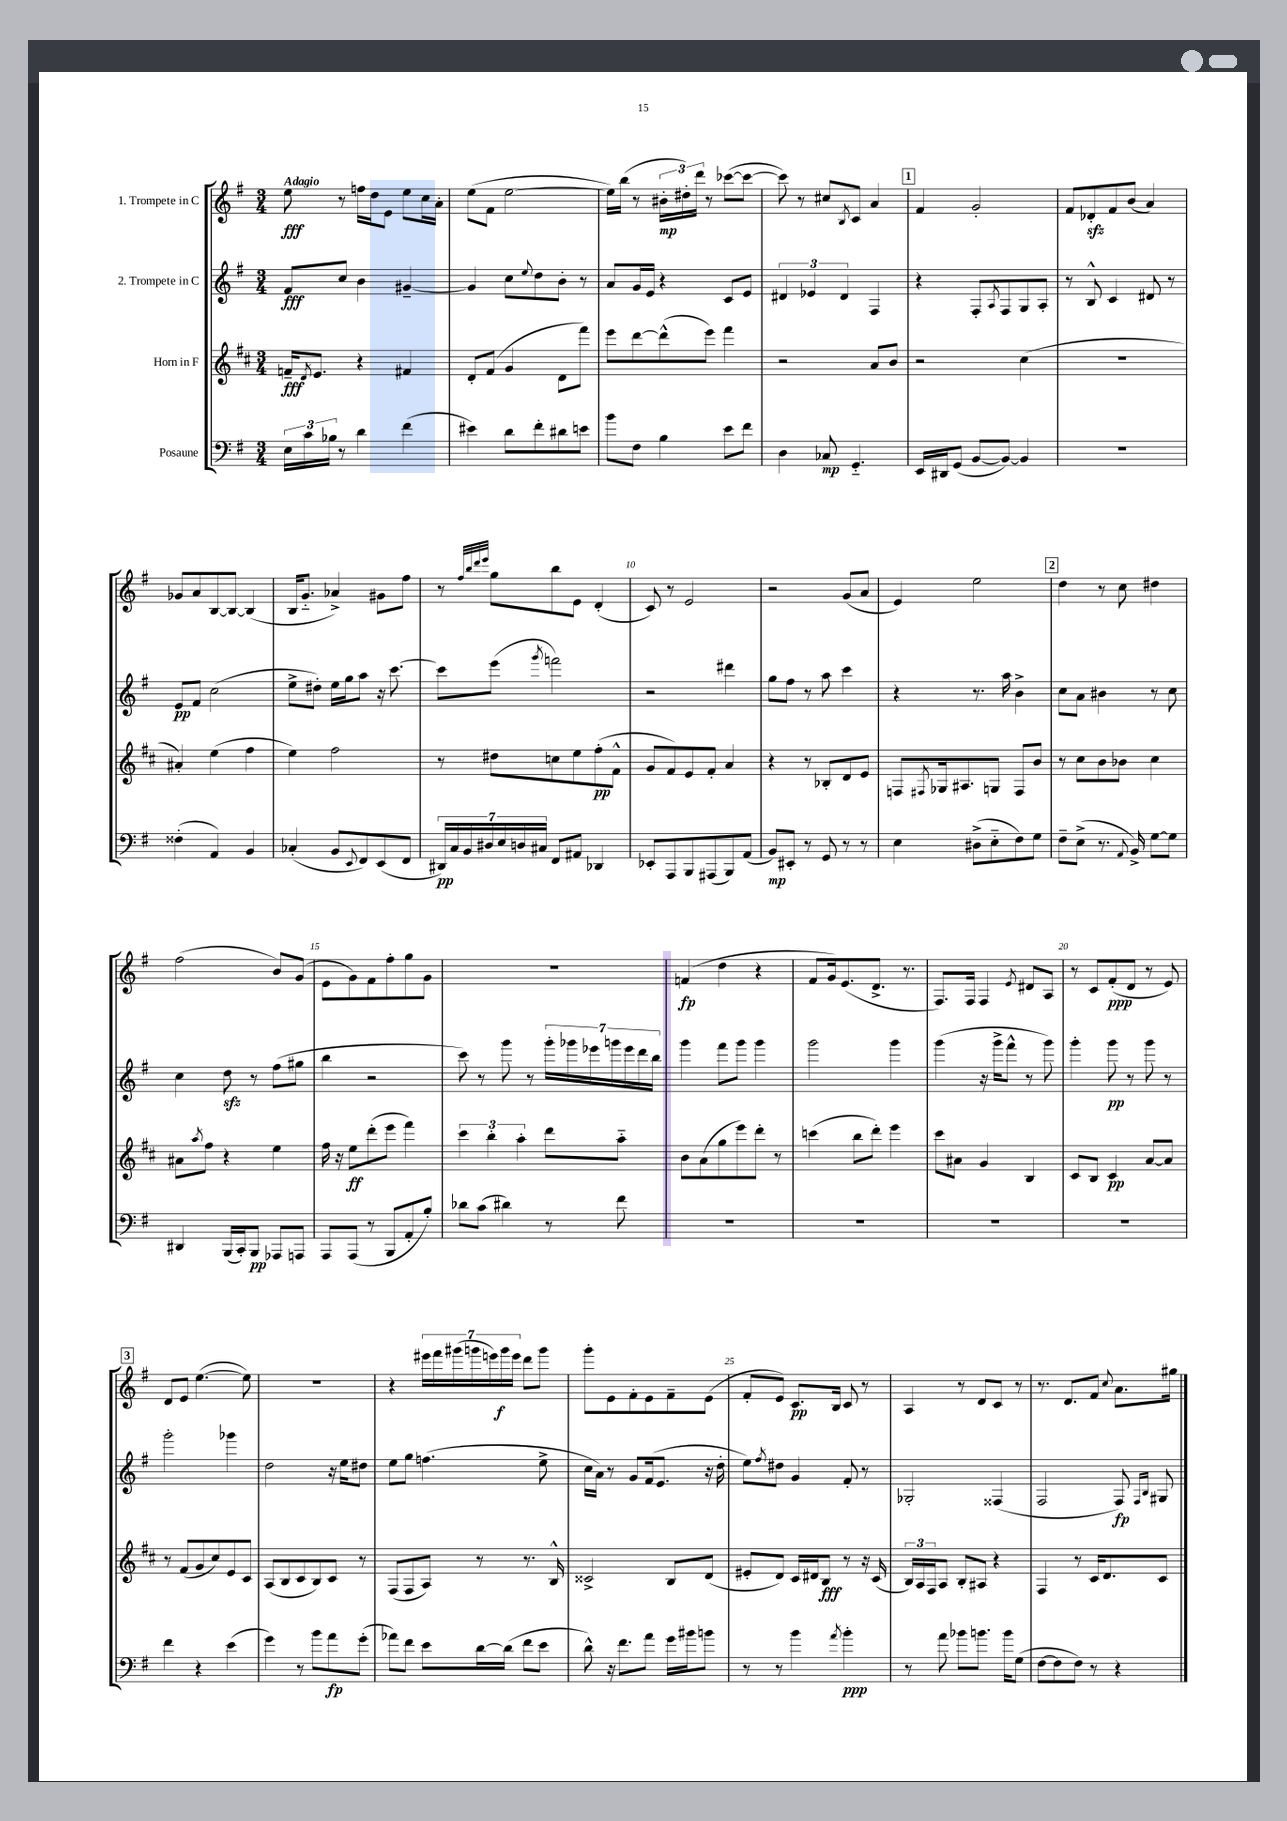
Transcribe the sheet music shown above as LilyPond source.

<<
\new StaffGroup <<
\new Staff = "s0" \with { instrumentName = "1. Trompete in C" } {
    \clef treble \key g \major \numericTimeSignature \time 3/4 \tempo "Adagio"
    e''8\fff r8 f''16 d''16 e'8 e''8 c''16 a'16-. |
    e''8( fis'8 e''2~ |
    e''16) b''16( r8 \tuplet 3/2 { bis'16-.\mp dis''16-.) d'''16 } r8 ces'''8~( ces'''8~ |
    ces'''8) r8 cis''8 \acciaccatura { b8 } c'8 a'4 |
    \mark \markup { \box "1" } fis'4 g'2-. |
    fis'8 des'8-.\sfz fis'8 b'8( a'4) |
    ges'8 a'8 b8~ b8~ b4( |
    b16 g'8.-_ aes'4->) gis'8 fis''8 |
    r8 \grace { fis''32 b''32 d'''32 e'''32 } g''8 b''8 e'8 d'4-.( |
    c'8) r8 e'2 |
    r2 g'8( a'8 |
    e'4) e''2 |
    \mark \markup { \box "2" } d''4 r8 c''8 dis''4 |
    fis''2( b'8) g'8( |
    e'8 g'8) fis'8 fis''8-. g''8 g'8 |
    R2. |
    f'4\fp( d''4 r4 |
    fis'8 g'16) e'8.( d'8.-> r8. |
    fis8.) fis16 fis4 \acciaccatura { e'8 } dis'8 a8 |
    r8 c'8 fis'8-.\ppp( d'8 r8 e'8) |
    \mark \markup { \box "3" } d'8 e'8 e''4.~( e''8) |
    R2. |
    r4 \tuplet 7/4 { eis'''16 fis'''16 gis'''16( g'''16 e'''16) g'''16\f e'''16 } d'''8 g'''8 |
    g'''8-. e'8 fis'8-. e'8 fis'8-- e'8( |
    fis'8-. e'8) c'8.\pp b16 c'8 r8 |
    a4 r8 d'8 c'8 r8 |
    r8. d'8. fis'8 \appoggiatura { c''8 } a'8. gis''16 \bar "|." |
}
\new Staff = "s1" \with { instrumentName = "2. Trompete in C" } {
    \clef treble \key g \major \numericTimeSignature \time 3/4
    fis'8\fff c''8 b'4 gis'4~-- |
    gis'4 c''8 \appoggiatura { e''8 } d''8 b'8-. r8 |
    a'8 g'16 e'16 r4 c'8 e'8 |
    \tuplet 3/2 { dis'4 ees'4 dis'4 } fis4 |
    \mark \markup { \box "1" } r4 fis8-. \acciaccatura { a8 } fis8 g8 a8-. |
    r8 b8-^ c'4 dis'8 r8 |
    e'8\pp fis'8 c''2( |
    e''8-> dis''8-.) e''16 g''16 a''8 r16 c'''8.~ |
    c'''8 e'''8( \acciaccatura { g'''8 } f'''2) |
    r2 dis'''4 |
    g''8 fis''8 r8 a''8 c'''4 |
    r4 r8. a''16 b'4-> |
    \mark \markup { \box "2" } c''8 a'8 bis'4 r8 c''8 |
    c''4 d''8\sfz r8 fis''8( gis''8 |
    b''4 r2 |
    c'''8) r8 g'''8 r8 \tuplet 7/4 { g'''16-. ges'''16 ees'''16 g'''16 ees'''16 d'''16 b''16 } |
    g'''4 fis'''8 g'''8 g'''4 |
    g'''2 g'''4 |
    g'''4( r16 g'''16-> fis'''8-^ r8 g'''8) |
    g'''4-. g'''8\pp r8 g'''8 r8 |
    \mark \markup { \box "3" } g'''2-. ges'''4 |
    d''2 r16 e''16 dis''8 |
    e''8 g''8 f''4.( e''8-> |
    c''16 a'16) r8 g'8 fis'16( e'8. r16 d''16-. |
    e''8) \acciaccatura { fis''8 } dis''8 g'4 fis'8-. r8 |
    ges2-. fisis4( |
    fis2 fis8\fp) \grace { fis16 b16 } gis8 \bar "|." |
}
\new Staff = "s2" \with { instrumentName = "Horn in F" } {
    \clef treble \key d \major \numericTimeSignature \time 3/4
    f'16--\fff \acciaccatura { d'8 } e'8. r4 fis'4 |
    d'8-. fis'8( g'4 d'8 fis'''8) |
    e'''8 d'''8~ d'''8-^( e'''8) fis'''4 |
    r2 a'8 b'8 |
    \mark \markup { \box "1" } r2 cis''4( |
    R2. |
    ais'4-.) e''4( fis''4 |
    e''4) fis''2 |
    r8 dis''8 c''8 e''8 fis''8-.\pp( fis'8-^ |
    g'8 fis'8) e'8 fis'8-. a'4 |
    r4 r8 bes8-. d'8 e'8 |
    f8 \acciaccatura { fis8 } ges16 ais8. g8 fis8 b'8 |
    \mark \markup { \box "2" } r8 cis''8 b'8 bes'8 cis''4 |
    ais'8 \acciaccatura { a''8 } fis''8 r4 e''4 |
    fis''16 r16 e''8\ff d'''8-.( e'''8 fis'''4) |
    \tuplet 3/2 { cis'''4 b''4-. a''4-. } d'''8 a''8-_ |
    b'8 a'8( g''8 e'''8) d'''8-. r8 |
    c'''4( b''8 d'''8-.) e'''4 |
    cis'''8 ais'8 g'4 b4 |
    cis'8 b8 cis'4\pp a'8~ a'8 |
    \mark \markup { \box "3" } r8 fis'8( g'8 cis''8) e'8 cis'8 |
    a8( b8 cis'8 b8) cis'8 r8 |
    fis8( fis8 a8) r8 r8. b16-^ |
    cisis'2-> b8 d'8( |
    eis'8-. d'8) cis'16 dis'16 b8\fff r8 r16 cis'16( |
    \tuplet 3/2 { b16) a16 fis16 } a8 b8-. ais8 r4 |
    fis4 r8 cis'16 d'8. cis'8 \bar "|." |
}
\new Staff = "s3" \with { instrumentName = "Posaune" } {
    \clef bass \key g \major \numericTimeSignature \time 3/4
    \tuplet 3/2 { e16 c'16 bes16 } r8 d'4 fis'4( |
    eis'4) d'8 fis'8-. dis'8 e'8 |
    b'8 fis8 b4 e'8 fis'8 |
    d4 ces8\mp g,4.-_ |
    \mark \markup { \box "1" } e,16 dis,16 g,8( b,8~ b,8~) b,4 |
    R2. |
    fisis4-.( a,4) b,4 |
    ces4-.( b,8 \appoggiatura { e,8 } fis,8) e,8( fis,8 |
    \tuplet 7/4 { dis,16\pp) c16 b,16 dis16 e16 d16 cis16 } fis,8 ais,8 des,4 |
    ees,8-. a,,8 b,,8 ais,,8( b,,8) a,8( |
    b,8\mp) eis,8-. r8 g,8 r8 r8 |
    e4 dis8->( e8-_ fis8) g8 |
    \mark \markup { \box "2" } fis8-- e8->( r8. \appoggiatura { a,8 } b,16->) g8~ g8 |
    dis,4 b,,16( c,16-.) b,,8\pp aes,,8 a,,8 |
    a,,8 a,,8( r8 b,,8 a,8-. b8-.) |
    des'8 c'8( dis'4) r8 fis'8 |
    R2. |
    R2. |
    R2. |
    R2. |
    \mark \markup { \box "3" } fis'4 r4 e'4( |
    g'4) r8 b'8 a'8\fp g'8-.( |
    aes'8) fis'8 e'8 d'16~ d'16( fis'8 e'8 |
    d'8-^) r16 fis'8. a'8 g'16 bis'16 b'8 |
    r8 r8 b'4 \acciaccatura { a'8 } b'4-.\ppp |
    r8 a'8 bes'8 b'8. b'16 g8( |
    fis8~ fis8 fis8) r8 r4 \bar "|." |
}
>>
>>
\layout { \context { \Score \override BarNumber.break-visibility = ##(#f #t #t) barNumberVisibility = #(every-nth-bar-number-visible 5) } }
